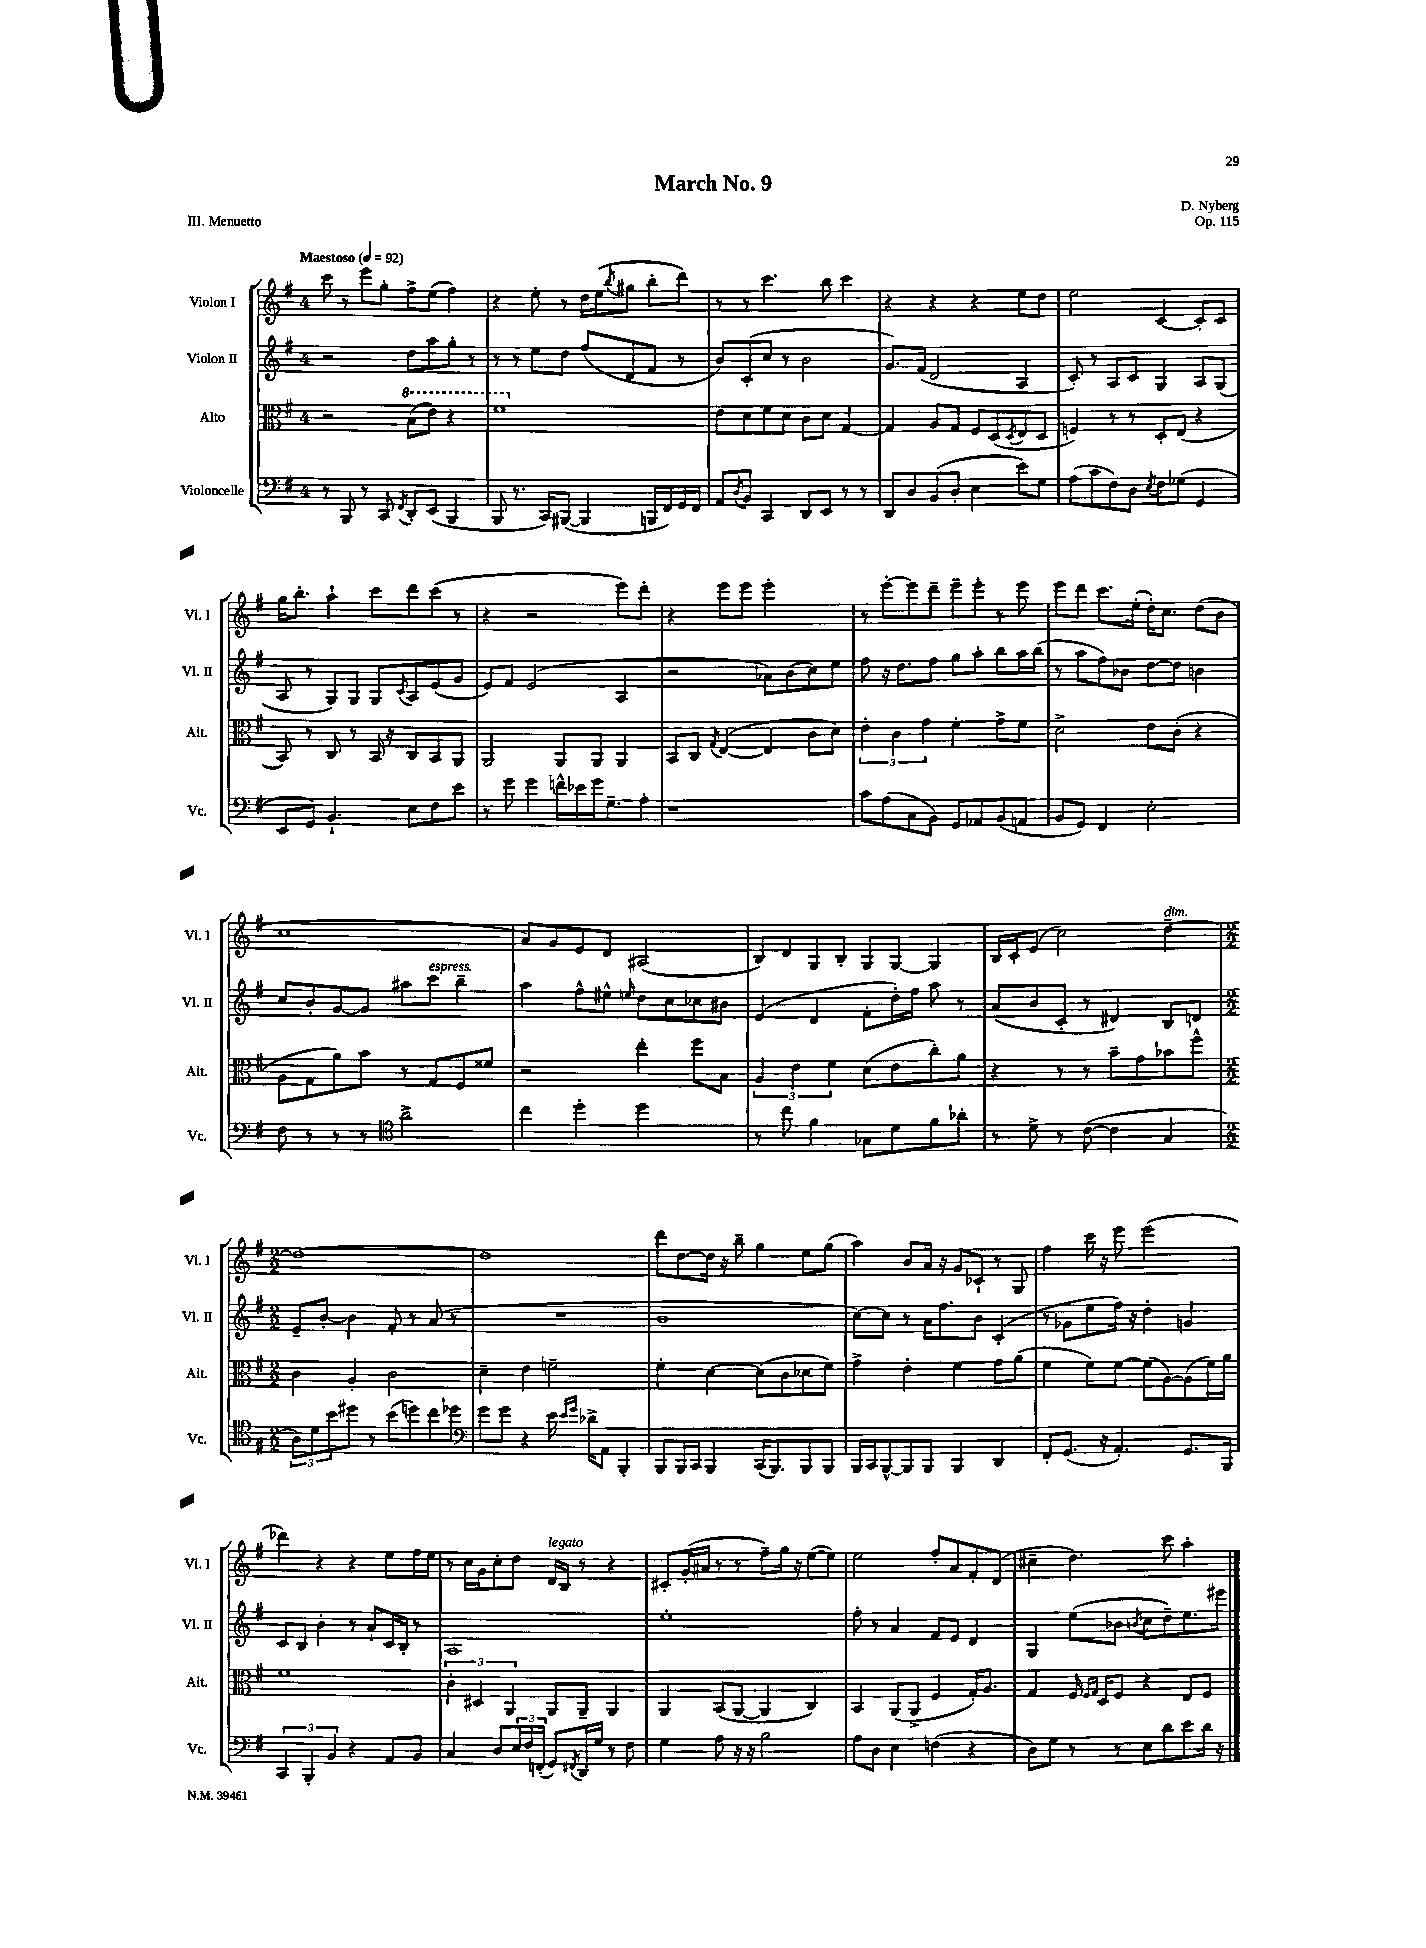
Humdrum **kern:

**kern	**kern	**kern	**kern
*part4	*part3	*part2	*part1
*staff4	*staff3	*staff2	*staff1
*I"Violoncelle	*I"Alto	*I"Violon II	*I"Violon I
*I'Vc.	*I'Alt.	*I'Vl. II	*I'Vl. I
*clefF4	*clefC3	*clefG2	*clefG2
*k[f#]	*k[f#]	*k[f#]	*k[f#]
*M4/4	*M4/4	*M4/4	*M4/4
*MM92	*MM92	*MM92	*MM92
=1	=1	=1	=1
!	!	!	!LO:TX:a:B:t=Maestoso
8r	2r	2r	8ccc\
8BBB/	.	.	8r
8r	.	.	8eee\L
8CC/	.	.	8gg'\J
8qFF#/	.	.	.
*	*8va	*	*
8DD'/L	(8b\L	8dd\L	8ff#^\L
(8EE/J	8ee\J)	8aa\	(8ee\J
4BBB/	4r	8gg'\J	4ff#\)
.	.	8r	.
=2	=2	=2	=2
8BBB/	1ff#	8r	4r
8.r	.	8r	.
.	.	8ee\L	8ee'\
16CC/KL)	.	.	.
([8BBB#X/J	.	8dd\J	8r
4BBB#/]	.	(8ff#/L	16dd\LL
.	.	.	(16ee\J
.	.	.	8qbb/
.	.	8d/	8gg#X\J
16BBBn/LL	.	8f#/J	8bb'\L
16FF#/)	.	.	.
16GG/	.	8r	8ddd\J)
16FF#/JJ	.	.	.
=3	=3	=3	=3
*	*X8va	*	*
8AA/L	8e\L	8b/L)	8r
8qD/	.	.	.
8BB/J	8d\	(8c'/	8r
4CC/	8f#\	8cc/J	4.ccc\
.	8d\J	8r	.
8DD/L	8c\L	2b\	.
8EE/J	8d\J	.	8bb\
8r	[4G/	.	4ccc\
8r	.	.	.
=4	=4	=4	=4
8DD/L	4G/]	8.g/L)	4r
8D/	.	.	.
.	.	(16f#/Jk	.
(8BB/	8A/L	2d/	4r
8D'/J	8G/J	.	.
4E\	8F#/L	.	4r
.	(8D/	.	.
.	8qD/	.	.
8e\L)	8E/	4A/	8ee\L
8G\J	8D/J	.	8dd\J
=5	=5	=5	=5
(8A\L	4Fn/)	8c'/)	2ee\
8c\	.	8r	.
8F#\)	8r	8A/L	.
8D\J	8r	8c/J	.
8qE/	.	.	.
8F#\L	8D'/L	4G/	[4c/
(8G-X\J	(8E/J	.	.
4GG/	4r	8A/L	8c'/L]
.	.	(8G/J	8c/J
!!LO:LB:g=z
=6	=6	=6	=6
8EE/L	8BB/)	8A/	16gg\KL
.	.	.	8.bb'\J
8GG/J)	8r	8r	.
4.BB`/	8C/	8G/L)	4aa`\
.	8r	8G/J	.
.	16BB/	8G/L	8ccc\L
.	16r	.	.
.	.	8qc/	.
8E\L	8C/L	8A/	8ddd\
8F#\	8BB/	(8e/	(8ccc\J
8e\J	8AA/J	8g/J	8r
=7	=7	=7	=7
8r	2AA/	8e/L)	4r
8g\	.	8f#/J	.
4g\	.	(2e/	2r
16fn^^\LL	8AA/L	.	.
16e-X\	.	.	.
16g\J	8AA/J	.	.
8.G~\	.	.	.
.	4AA/	4A/	8eee\L)
8A'\J	.	.	8ddd'\J
=8	=8	=8	=8
1r	8BB/L	2r	4r
.	8C/J	.	.
.	8qG/	.	.
.	([4E/	.	8eee\L
.	.	.	8eee\J
.	4E/]	8a-X\L)	2eee'\
.	.	(8b\	.
.	8c\L	8cc\)	.
.	8d\J)	8ee\J	.
=9	=9	=9	=9
8c\L	6e'\	8ff#\	8r
(8A\	.	16r	[8eee'\L
.	6c\	.	.
.	.	8.dd\L	.
8C\	.	.	8eee\]
.	6g\	.	.
8BB\J)	.	8ff#\J	8ddd~\J
8GG/L	4f#'\	8gg\L	8eee~\L
8AA-X/	.	8aa'\J	8eee'\J
(8BB/	8g^\L	8bb\L	8r
8AAn/J	8f#\J	16aa\L	8eee\
.	.	(16bb\JJ	.
=10	=10	=10	=10
8BB/L	2d^\	8r	8eee\L
8GG/J)	.	8aa\L	8ddd\J
4FF#/	.	8ff#\)	8.ccc\L
.	.	8b-X\J	.
.	.	.	(16ee'\Jk
2E'\	8e\L	[8dd\L	16dd'\KL)
.	.	.	8.cc\J
.	(8c'\J	8dd\J]	.
.	4r	4bn\	(8dd\L
.	.	.	8b\J
!!LO:LB:g=z
=11	=11	=11	=11
8F#\	8A\L	8cc/L	1cc
8r	8G\	8b'/	.
8r	8a\)	[8g/	.
8r	8b\J	8g/J]	.
*clefC4	*	*	*
2a^\	8r	8aa#X\L	.
!	!	!LO:TX:a:i:t=espress.	!
.	8G/L	8ccc\J	.
.	8F#/	4bb~\	.
.	8f##X/J	.	.
=12	=12	=12	=12
4cc\	2r	4aa\	8a/L)
.	.	.	8g/
4dd'\	.	8ff#^^\L	8e/
.	.	8ee#X^^\J	8d/J
.	.	16qqeen/	.
2dd\	4ee'\	8dd\L	(2A#X/
.	.	8cc\	.
.	8ff#\L	8cc-X\	.
.	8B\J	8b#X\J	.
=13	=13	=13	=13
8r	6A/	(4e/	8B/L)
8cc\	.	.	8d/
.	6e\	.	.
4f#\	.	4d/	8G/
.	6f#\	.	.
.	.	.	8B'/J
8G-X\L	(8d\L	8f#'\L	8G/L
8d\	8e\	16dd'\L)	[8G/J
.	.	16ff#\JJ	.
8f#\	8cc'\)	8aa\	4G/]
8a-X'\J	8a\J	8r	.
=14	=14	=14	=14
8r	4r	(8a/L	16B/LL
.	.	.	16c'/J
8d^\	.	8b/	(8e/J
8r	8r	8c'/J	2cc\)
([8c\	8r	8r	.
4c\]	8b~\L	4d#X/)	.
.	8g\	.	.
!	!	!	!LO:TX:a:i:t=dim.
4G/	8b-X\	8B/L	[4dd~\
.	8ff#^^\J	8dn/J	.
!!LO:LB:g=z
=15	=15	=15	=15
*M2/2	*M2/2	*M2/2	*M2/2
12A\L)	4c\	8e~/L	1dd_
12d\	.	.	.
.	.	[8b'/J	.
12b\	.	.	.
8dd#X\J	4A'/	4b\]	.
8r	.	.	.
(8b\L	2c\	8f#'/	.
8ddn\)	.	8r	.
8cc\	.	(8a/	.
8dd-X\J	.	8r	.
=16	=16	=16	=16
*clefF4	*	*	*
8g\L	4d~\	1r	1dd]
8g\J	.	.	.
4r	4e\	.	.
16e\	2fn~\	.	.
16qqe/LL	.	.	.
16qqg/JJ	.	.	.
16d-X^\KL	.	.	.
8AA\J	.	.	.
4BBB'/	.	.	.
=17	=17	=17	=17
8BBB/L	4f#'\	1b	8ddd\L
16BBB/L	.	.	[8dd\
16CC/JJ	.	.	.
4BBB/	[4d\	.	16dd\Jk]
.	.	.	16r
.	.	.	8bb~\
(16CC/KL	(8d\L]	.	4gg\
8.BBB/)	.	.	.
.	8c\	.	.
8BBB/	8d-X\	.	8ee\L
8BBB/J	8f#\J)	.	(8gg\J
=18	=18	=18	=18
16BBB/LL	4g^\	[8cc\L)	4aa\)
16CC/J	.	.	.
[8BBB^^/	.	8cc\J]	.
8BBB/]	4e'\	8r	8b/L
8BBB/J	.	16a\KL	16a/Jk
.	.	8.ff#\	16r
4BBB/	4f#\	.	8g/L
.	.	8b\J	8c-X`/J
4DD/	8g\L	(4c'/	8r
.	(8a\J	.	8G/
=19	=19	=19	=19
8FF#'/L	4f#\	8r	4ff#\
(8.GG/J	.	8g-X\L	.
.	8f#\L)	8ee\	16ccc\
16r	.	.	16r
4.AA'/)	[8f#\J	16ff#\Jk)	8eee\
.	.	16r	.
.	(8f#\L]	4dd'\	(2eee\
.	[8A\)	.	.
8.GG/L	(8A\]	4gn/	.
.	16f#\L)	.	.
16BBB/Jk	16a\JJ	.	.
!!LO:LB:g=z
=20	=20	=20	=20
6CC/	1f#	8c/L	4ddd-X\)
.	.	8B/J	.
6BBB'/	.	.	.
.	.	4b'\	4r
6BB/	.	.	.
4r	.	8r	4r
.	.	8a`/L	.
8AA/L	.	16c/L	8ee\L
.	.	16B'/JJ	.
8BB/J	.	8r	16ff#\L
.	.	.	16ee\JJ
=21	=21	=21	=21
4C/	6c'\	1A	8r
.	.	.	16cc\LL
.	6D#X/	.	.
.	.	.	16g\J
8D/L	.	.	8cc'\
.	6AA/	.	.
24E/L	.	.	8dd\J
24F#/	.	.	.
(24FFn'/JJ	.	.	.
!	!	!	!LO:TX:a:i:t=legato
8GG/L)	8AA/L	.	16d/LL
.	.	.	16B/JJ
8qFF#X/	.	.	.
16DD/L	8AA~/J	.	8r
16G/JJ	.	.	.
8r	4AA/	.	4r
8F#\	.	.	.
=22	=22	=22	=22
4G\	4AA/	1ee'	8c#X'/L
.	.	.	(16g'/L
.	.	.	16a#X/JJ
8A\	(8BB/L	.	8r
16r	[8AA/J	.	8r
16r	.	.	.
2B\	4AA/]	.	8ff#~\L)
.	.	.	16gg\Jk
.	.	.	16r
.	4C/)	.	([8ee\L
.	.	.	8ee\J])
=23	=23	=23	=23
8A\L	4BB/	8ff#'\	2ee\
8D\J	.	8r	.
4E\	(8AA/L	4a/	.
.	8AA^/J	.	.
(4Fn\	4F#/	8f#/L	8ff#'/L
.	.	8e/J	8a/
4r	16G'/KL)	4d/	8f#'/
.	8.A/J	.	.
.	.	.	(8d/J
=24	=24	=24	=24
8D\L)	4G/	4G/	4cc#X~\
8G\J	.	.	.
8r	16F#/	(8ee\L	4.dd\)
.	16qqF#/LL	.	.
.	16qqG/JJ	.	.
.	16D/KL	.	.
8r	8F#/J	8b-X\J	.
.	.	8qbn/	.
8E\L	4r	8cc\L	.
8d\	.	8dd~\)	8ccc\
8e\	8E/L	8.ee\	4aa'\
16d\Jk	8F#/J	.	.
16r	.	16eee#X\Jk	.
==	==	==	==
*-	*-	*-	*-
